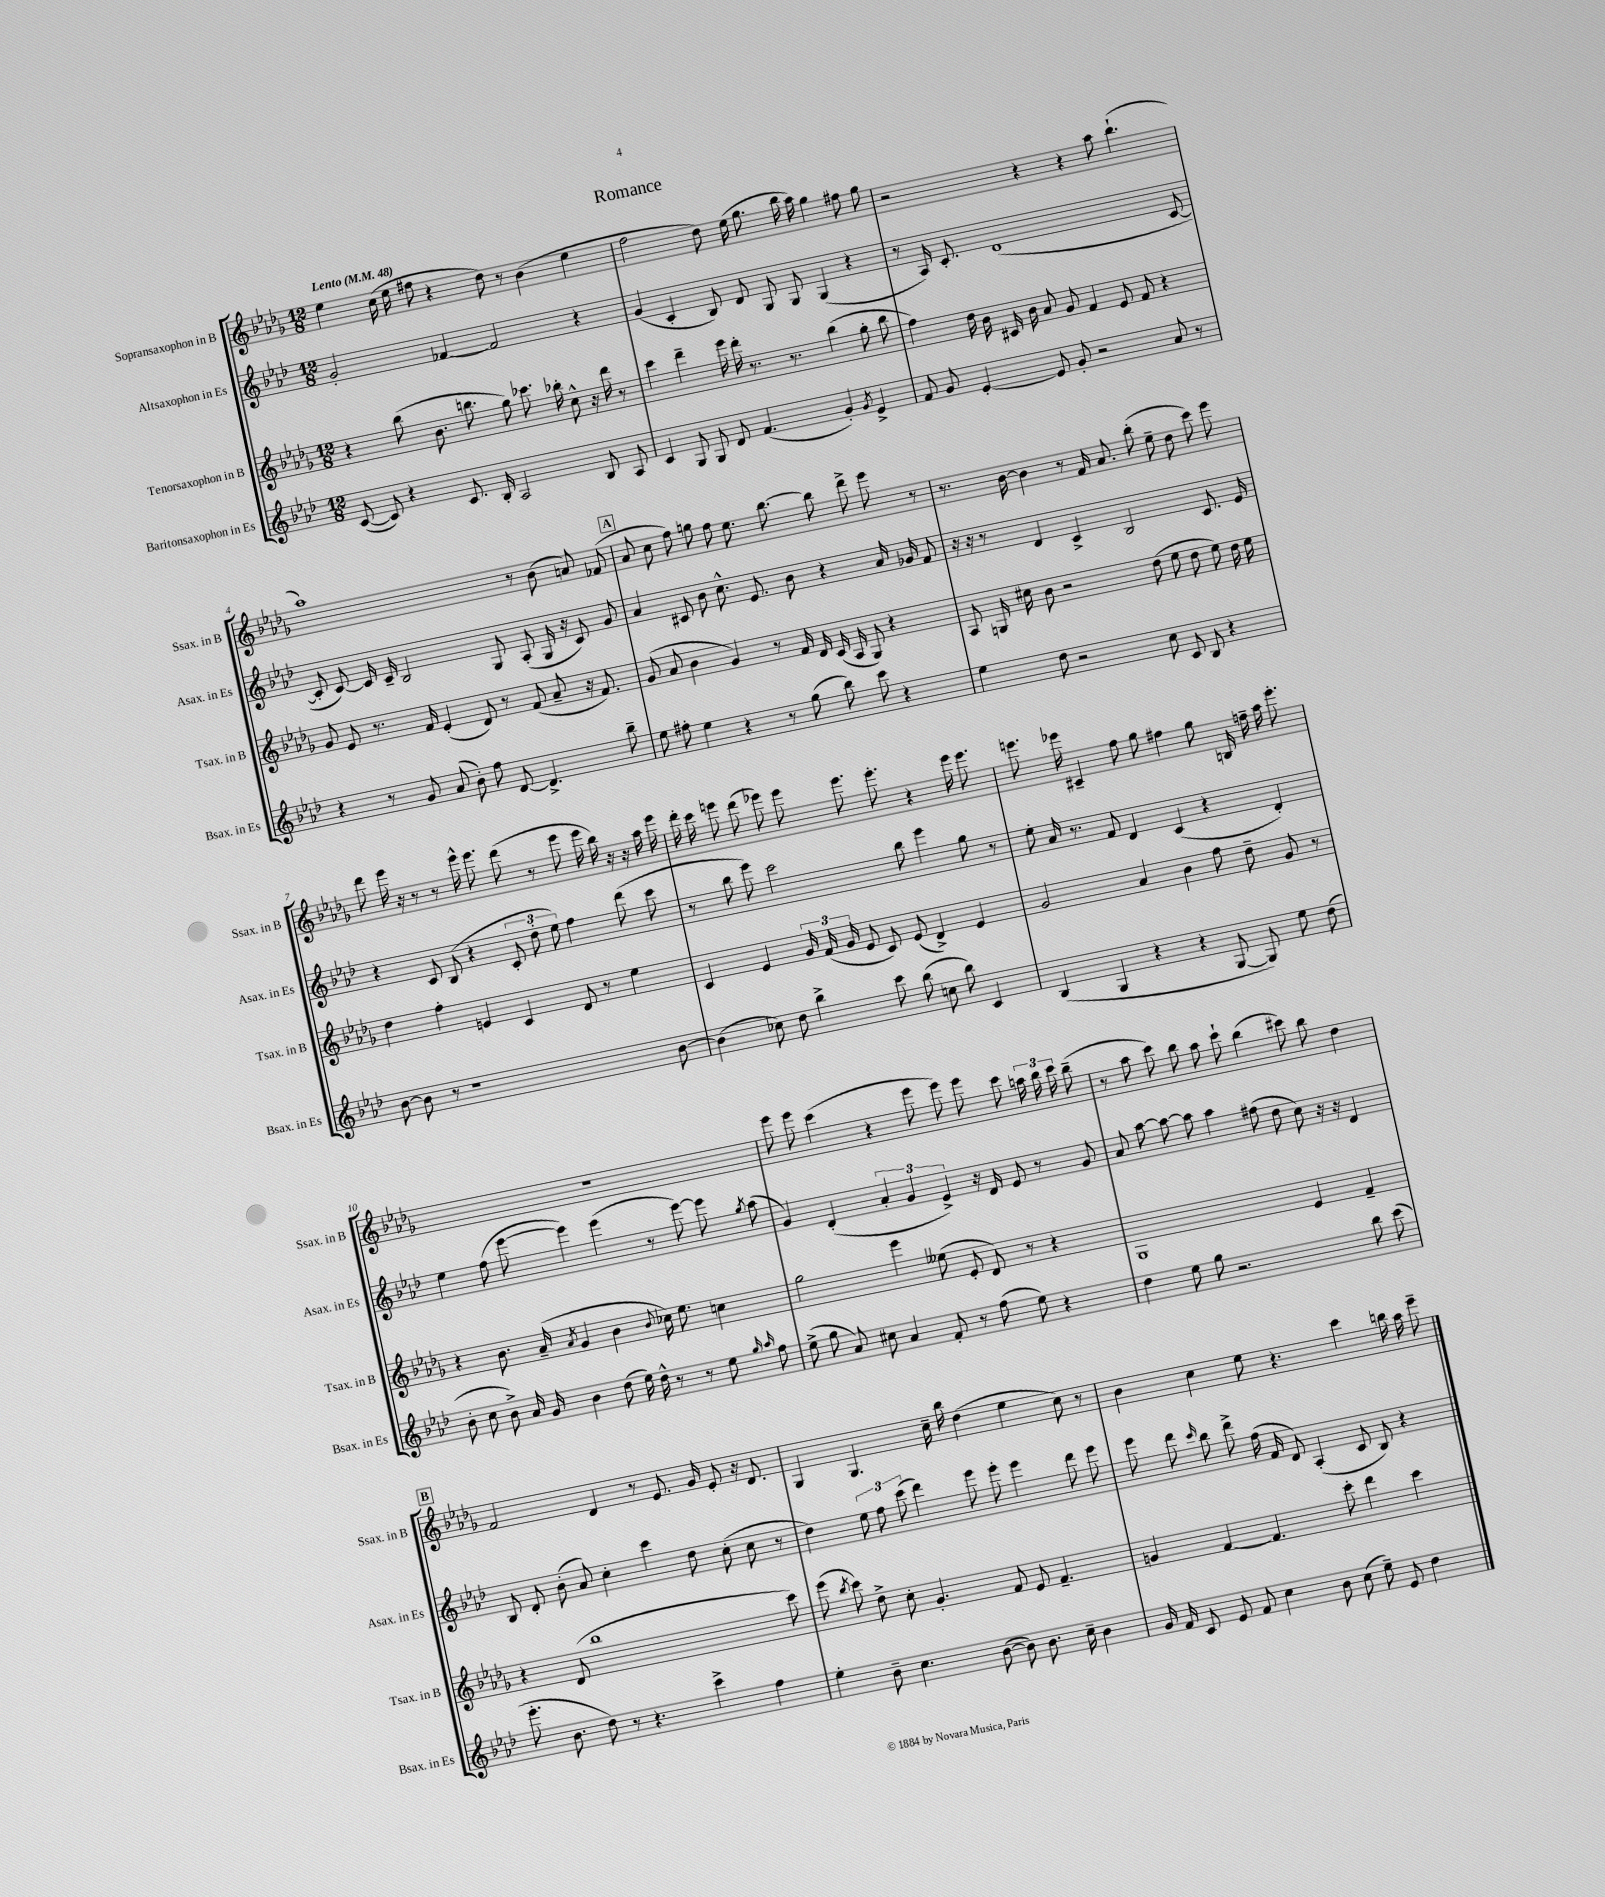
\header { title = "Romance" }
<<
\new StaffGroup <<
\new Staff = "s0" \with { instrumentName = "Sopransaxophon in B" shortInstrumentName = "Ssax. in B" } {
    \clef treble \key des \major \numericTimeSignature \time 12/8 \tempo "Lento" 4 = 48
    \autoBeamOff ees''4 c''16( ees''16 fis''8 r4 des''8) r8 bes'4( ees''4 |
    f''2 des''8) ees''16( ges''8. bes''16 aes''16) ges''4 fis''8 ges''8 |
    r2 r4 r4 aes''8 bes''4.-!( |
    aes''1) r8 bes'8( a'8) fes'8( |
    \mark \markup { \box "A" } aes'8 c''8 f''8) g''8 f''8 ees''8. bes''8.~ bes''8 des'''8-> ees'''8 r8 |
    r8. bes'16~ bes'4 r8 f'16 aes'8. bes''8-.( ees''8-- des''8 c'''8) ees'''8 |
    des'''8 ees'''16 r16 r8 r8 ees'''16-^ ees'''8. des'''8( r8 ees'''8 ees'''16 bes''16) r16 r16 aes''16 ees'''16 |
    des'''16-. c'''16 e'''8 des'''8( ees'''8) ees'''8 ees'''8. ees'''8.-. r4 ees'''16 ees'''8. |
    e'''8. ees'''16 cis'4-- f''8 ges''8 fis''4 ges''8 b16 f''16-- aes''16 ees'''8.-. |
    R1. |
    ees'''8 ees'''8 c'''4( r4 ees'''8 ees'''8) ees'''8 c'''8 \tuplet 3/2 { a''16 bes''16 c'''16 } bes''8--( |
    r8 aes''8 c'''8) bes''8 aes''8 c'''8-! bes''4( cis'''8) bes''8 des''4 |
    \mark \markup { \box "B" } f'2 des'4 r8 ees'8. ges'16 ees'8-. r16 des'8. |
    ges4 ges4. c''16-- bes''16 des''4( ees''4 c''8) r8 |
    bes'4 c''4 ees''8 r4. c'''4 b''16 aes''16 ees'''8-- \bar "|." |
}
\new Staff = "s1" \with { instrumentName = "Altsaxophon in Es" shortInstrumentName = "Asax. in Es" } {
    \clef treble \key aes \major \numericTimeSignature \time 12/8
    \autoBeamOff g'2-. fes'4~ fes'2 r4 |
    g'4( c'4-. bes8) des'8 g8 g8 g4( r4 |
    r8 aes16) c'8.-. des'1( c'8~ |
    c'8-. c'8~) c'16 c'16-- bes2 g8 aes8-.( g16 r16 c'8) g'8 |
    \mark \markup { \box "A" } aes'4 cis'8 bes'8 c''8.-^ ees'8. bes'8 r4 aes'16 ges'16 f'8 |
    r16 r16 r8 des'4 c'4-> bes2 c'8. ees'16 |
    r4 c'8 bes8( r4 \tuplet 3/2 { c'8-. des''8-. ees''8) } f''4 des'''8( c'''8 |
    r8 bes''8 ees'''8) c'''2 bes''8 ees'''4 g''8 r8 |
    ees''8-. aes'16 r8. f'8 des'4 c'4( r4 des'4-.) |
    ees''4 f''8( ees'''8~ ees'''4) ees'''4( r8 ees'''8~) ees'''8 \acciaccatura { g''8 } aes''8( |
    g'4) des'4-.( \tuplet 3/2 { aes'4-. g'4 ees'4->) } r16 des'16 ees'8 r8 g'8 |
    aes'8 aes''8~ aes''8~ aes''8 aes''4 fis''8( des''8 c''8) r16 r16 des'4 |
    \mark \markup { \box "B" } bes8 des'8-. bes'8-.( aes'8) c''4-. c'''4 des''8 c''8-.( c''8 r8 |
    des''4) \tuplet 3/2 { ees''8 f''8 c'''8( } des'''4) ees'''8 ees'''8-. ees'''4 des'''8 ees'''8 |
    ees'''8 des'''8 \grace { c'''16 } bes''8 des'''8-> f''16( f'16 des'8) aes4-.( c'8 bes8) r4 \bar "|." |
}
\new Staff = "s2" \with { instrumentName = "Tenorsaxophon in B" shortInstrumentName = "Tsax. in B" } {
    \clef treble \key des \major \numericTimeSignature \time 12/8
    \autoBeamOff r4 bes''8( bes'8. b''8. ges''8) ces'''8. bes''16-. c''8-^ r16 des'''16 r8 |
    c'''4 des'''4-- ees'''16 des'''16-. r8. r8. bes''4( ges''8-. bes''8 |
    f''4) des''16 bes'16 cis'16 bes'16 aes'8 ges'8 f'4 ees'8 f'8 r4 |
    ges'8 ees'8 r8. f'16 ees'4-.( des'8) r8 f'8( aes'8-- r16 f'8.) |
    \mark \markup { \box "A" } ges'8( aes'8 bes'4 ges'4) r8 f'16 des'16 c'16( aes16 ges8) r4 |
    aes8 g16 cis''16 bes'8 r2 des''8( ees''8 des''8 ees''8) des''16 ees''16 |
    des''4 f''4-. e'4 c'4 des'8 r8 ees''4 |
    c'4 ees'4 \tuplet 3/2 { ges'16 f'16( ges'16 } ees'8 c'8) ees'8( des'4->) ees'4 |
    ges'2 aes'4 bes'4 f''8 des''8-- ges'8 r8 |
    r4 bes'8. aes'16--( \acciaccatura { aes'8 } ges'4 bes'4 \appoggiatura { bes'8 } ces''16) ees''8. c''4 |
    ges''2 ees'''4 eeses''8( ees'8-. des'8) r8 r4 |
    ges1 ees'4 f'4-- |
    \mark \markup { \box "B" } r4 des'8( bes''1 c'''8) |
    ees'''8( \acciaccatura { bes''8 } c'''8) des''8-> c''8-. ges'4.-. f'8 ees'8 f'4.-- |
    g'4 f'4~ f'4. c'''8-. des'''4 c'''4 \bar "|." |
}
\new Staff = "s3" \with { instrumentName = "Baritonsaxophon in Es" shortInstrumentName = "Bsax. in Es" } {
    \clef treble \key aes \major \numericTimeSignature \time 12/8
    \autoBeamOff c'8~( c'8) r4 c'8. bes16-. aes2 bes8 aes8 |
    c'4 g8 g8 des'8 f'4.( g'4-.) \acciaccatura { g'8 } ees'4-> |
    f'8 g'8 ees'4~-. ees'8 g'8-. r2 aes'8 r8 |
    r4 r8 g'8 aes'8( bes'8-.) f''8 des'8~ des'4.-> bes''8-- |
    \mark \markup { \box "A" } ees''8 fis''8-. ees''4 r4 r8 g''8( bes''8) c'''8 r4 |
    ees''4 des''8 r2 c''8 c'8 bes8 r4 |
    bes'8~ bes'8 r8 r1 bes'8~ |
    bes'4( ces''8) des''8 bes''4-> c'''8 bes''8( c''8 bes''8) c'4 |
    bes4( g4 r4 r4 g8~ g8) ees''8 des''8( |
    bes'8-. c''8 bes'8->) aes'16 g'16 bes'4 des''8( ees''16) des''16-^ r8 r8 ees''8 \grace { g''16 aes''16 } f''8 |
    ees''8->( g''8 aes'8) cis''8 aes'4 f'8-. r8 f''8( ees''8) r4 |
    des''4 ees''8 g''8 r2. bes''8 c'''8( |
    \mark \markup { \box "B" } ees'''8.-. bes'8. des''8) r8 r4. c'''4-> f''4 |
    ees''4-. bes'8-- c''4. bes'8~( bes'8) bes'8. c''16-- bes'4 |
    g'16 f'16 c'8 ees'8 f'8 c''4 bes'8 c''8( ees''8--) ees'8 des''4 \bar "|." |
}
>>
>>
